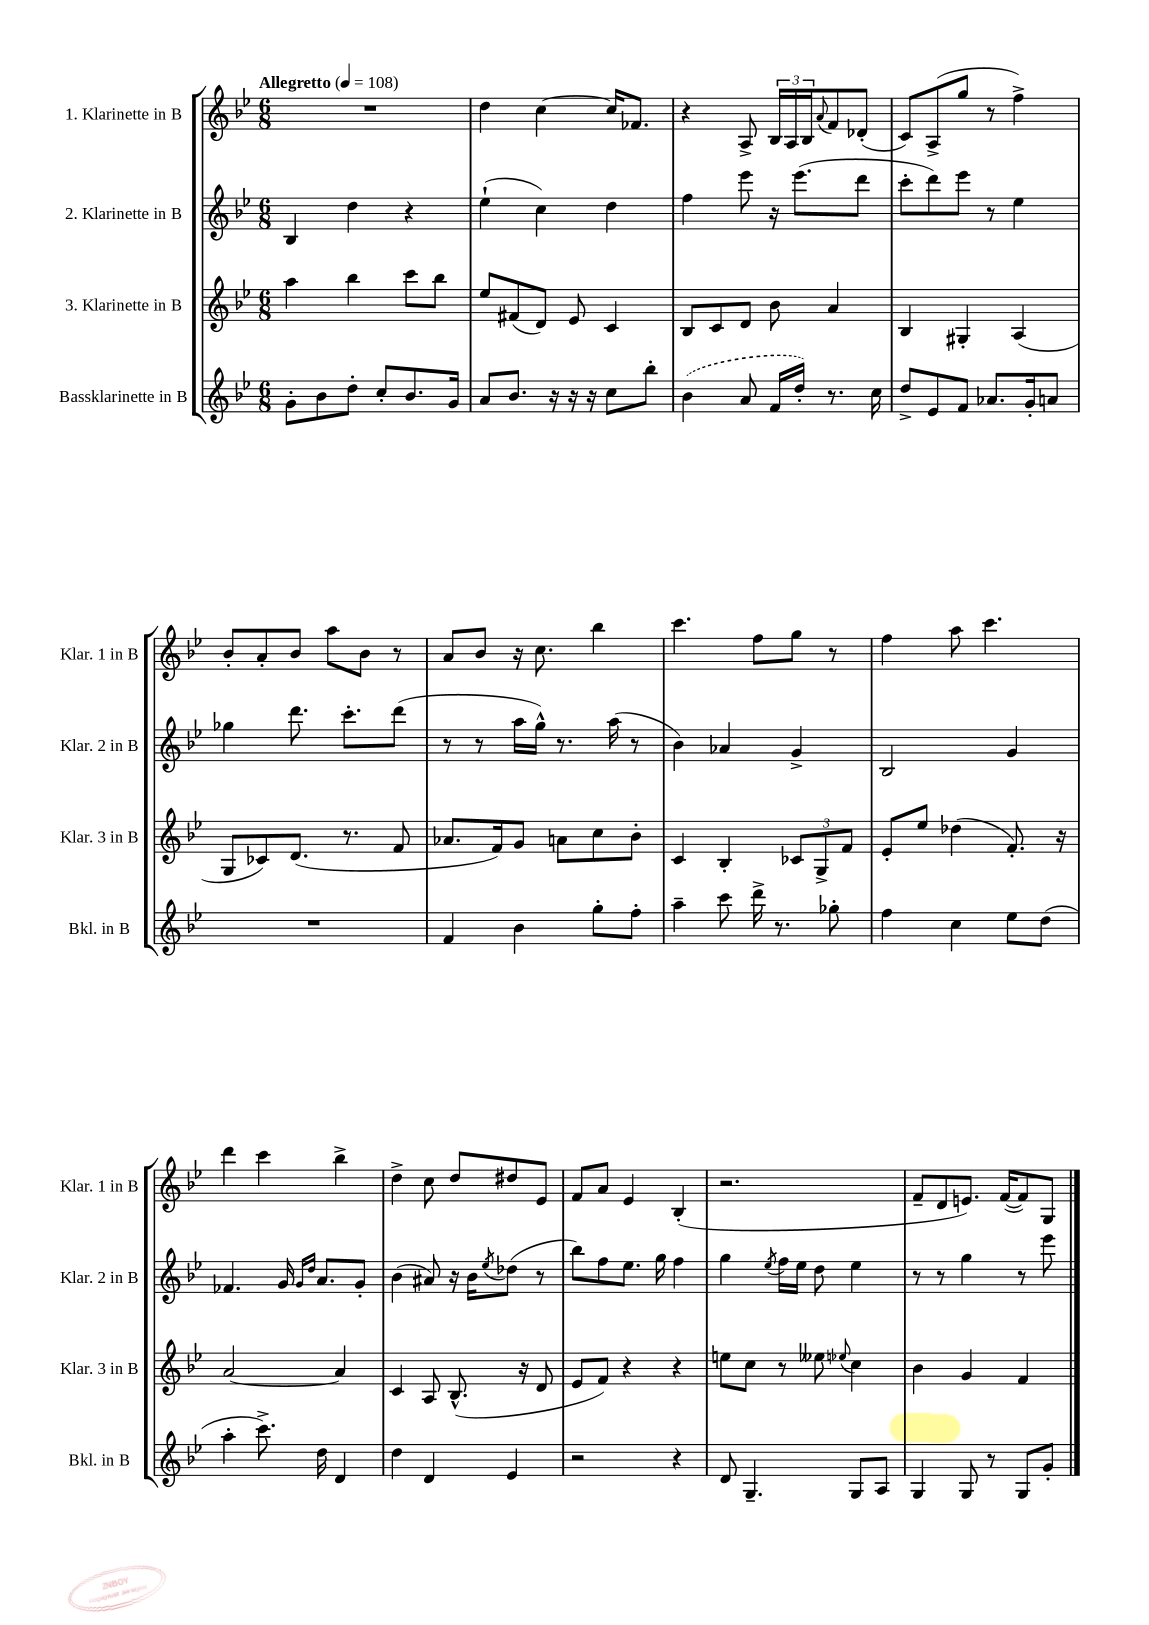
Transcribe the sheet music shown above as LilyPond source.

<<
\new StaffGroup <<
\new Staff = "s0" \with { instrumentName = "1. Klarinette in B" shortInstrumentName = "Klar. 1 in B" } {
    \clef treble \key bes \major \numericTimeSignature \time 6/8 \tempo "Allegretto" 4 = 108
    R2. |
    d''4 c''4~ c''16 fes'8. |
    r4 a8-> \tuplet 3/2 { bes16 a16 bes16 } \appoggiatura { a'8 } f'8 des'8-.( |
    c'8) a8->( g''8 r8 f''4->) |
    bes'8-. a'8-. bes'8 a''8 bes'8 r8 |
    a'8 bes'8 r16 c''8. bes''4 |
    c'''4. f''8 g''8 r8 |
    f''4 a''8 c'''4. |
    d'''4 c'''4 bes''4-> |
    d''4-> c''8 d''8 dis''8 ees'8 |
    f'8 a'8 ees'4 bes4-.( |
    r2. |
    f'8-- d'8 e'8.) f'16~( f'8) g8 \bar "|." |
}
\new Staff = "s1" \with { instrumentName = "2. Klarinette in B" shortInstrumentName = "Klar. 2 in B" } {
    \clef treble \key bes \major \numericTimeSignature \time 6/8
    bes4 d''4 r4 |
    ees''4-!( c''4) d''4 |
    f''4 ees'''8 r16 ees'''8.( d'''8 |
    c'''8-. d'''8) ees'''8 r8 ees''4 |
    ges''4 d'''8. c'''8.-. d'''8( |
    r8 r8 a''16 g''16-^) r8. a''16( r8 |
    bes'4) aes'4 g'4-> |
    bes2 g'4 |
    fes'4. g'16 \grace { g'16 d''16 } a'8. g'8-. |
    bes'4( ais'8) r16 bes'16 \acciaccatura { ees''8 } des''8( r8 |
    bes''8) f''8 ees''8. g''16 f''4 |
    g''4 \acciaccatura { ees''8 } f''16 ees''16 d''8 ees''4 |
    r8 r8 g''4 r8 ees'''8 \bar "|." |
}
\new Staff = "s2" \with { instrumentName = "3. Klarinette in B" shortInstrumentName = "Klar. 3 in B" } {
    \clef treble \key bes \major \numericTimeSignature \time 6/8
    a''4 bes''4 c'''8 bes''8 |
    ees''8 fis'8( d'8) ees'8 c'4 |
    bes8 c'8 d'8 bes'8 a'4 |
    bes4 gis4-. a4( |
    g8 ces'8) d'8.( r8. f'8 |
    aes'8. f'16) g'8 a'8 c''8 bes'8-. |
    c'4 bes4-. \tuplet 3/2 { ces'8 g8-> f'8 } |
    ees'8-. ees''8 des''4( f'8.-.) r16 |
    a'2~ a'4 |
    c'4 a8 bes8.-^( r16 d'8 |
    ees'8 f'8) r4 r4 |
    e''8 c''8 r8 eeses''8 \appoggiatura { ees''8 } c''4 |
    bes'4 g'4 f'4 \bar "|." |
}
\new Staff = "s3" \with { instrumentName = "Bassklarinette in B" shortInstrumentName = "Bkl. in B" } {
    \clef treble \key bes \major \numericTimeSignature \time 6/8
    g'8-. bes'8 d''8-. c''8-. bes'8. g'16 |
    a'8 bes'8. r16 r16 r16 c''8 bes''8-. |
    \once \slurDashed bes'4( a'8 f'16 d''16-.) r8. c''16 |
    d''8-> ees'8 f'8 aes'8. g'16-. a'8 |
    R2. |
    f'4 bes'4 g''8-. f''8-. |
    a''4-- c'''8 d'''16-> r8. ges''8-. |
    f''4 c''4 ees''8 d''8( |
    a''4-. c'''8.->) d''16 d'4 |
    d''4 d'4 ees'4 |
    r2 r4 |
    d'8 g4.-- g8 a8 |
    g4 g8 r8 g8 g'8-. \bar "|." |
}
>>
>>
\layout { \context { \Score \remove "Bar_number_engraver" } }
